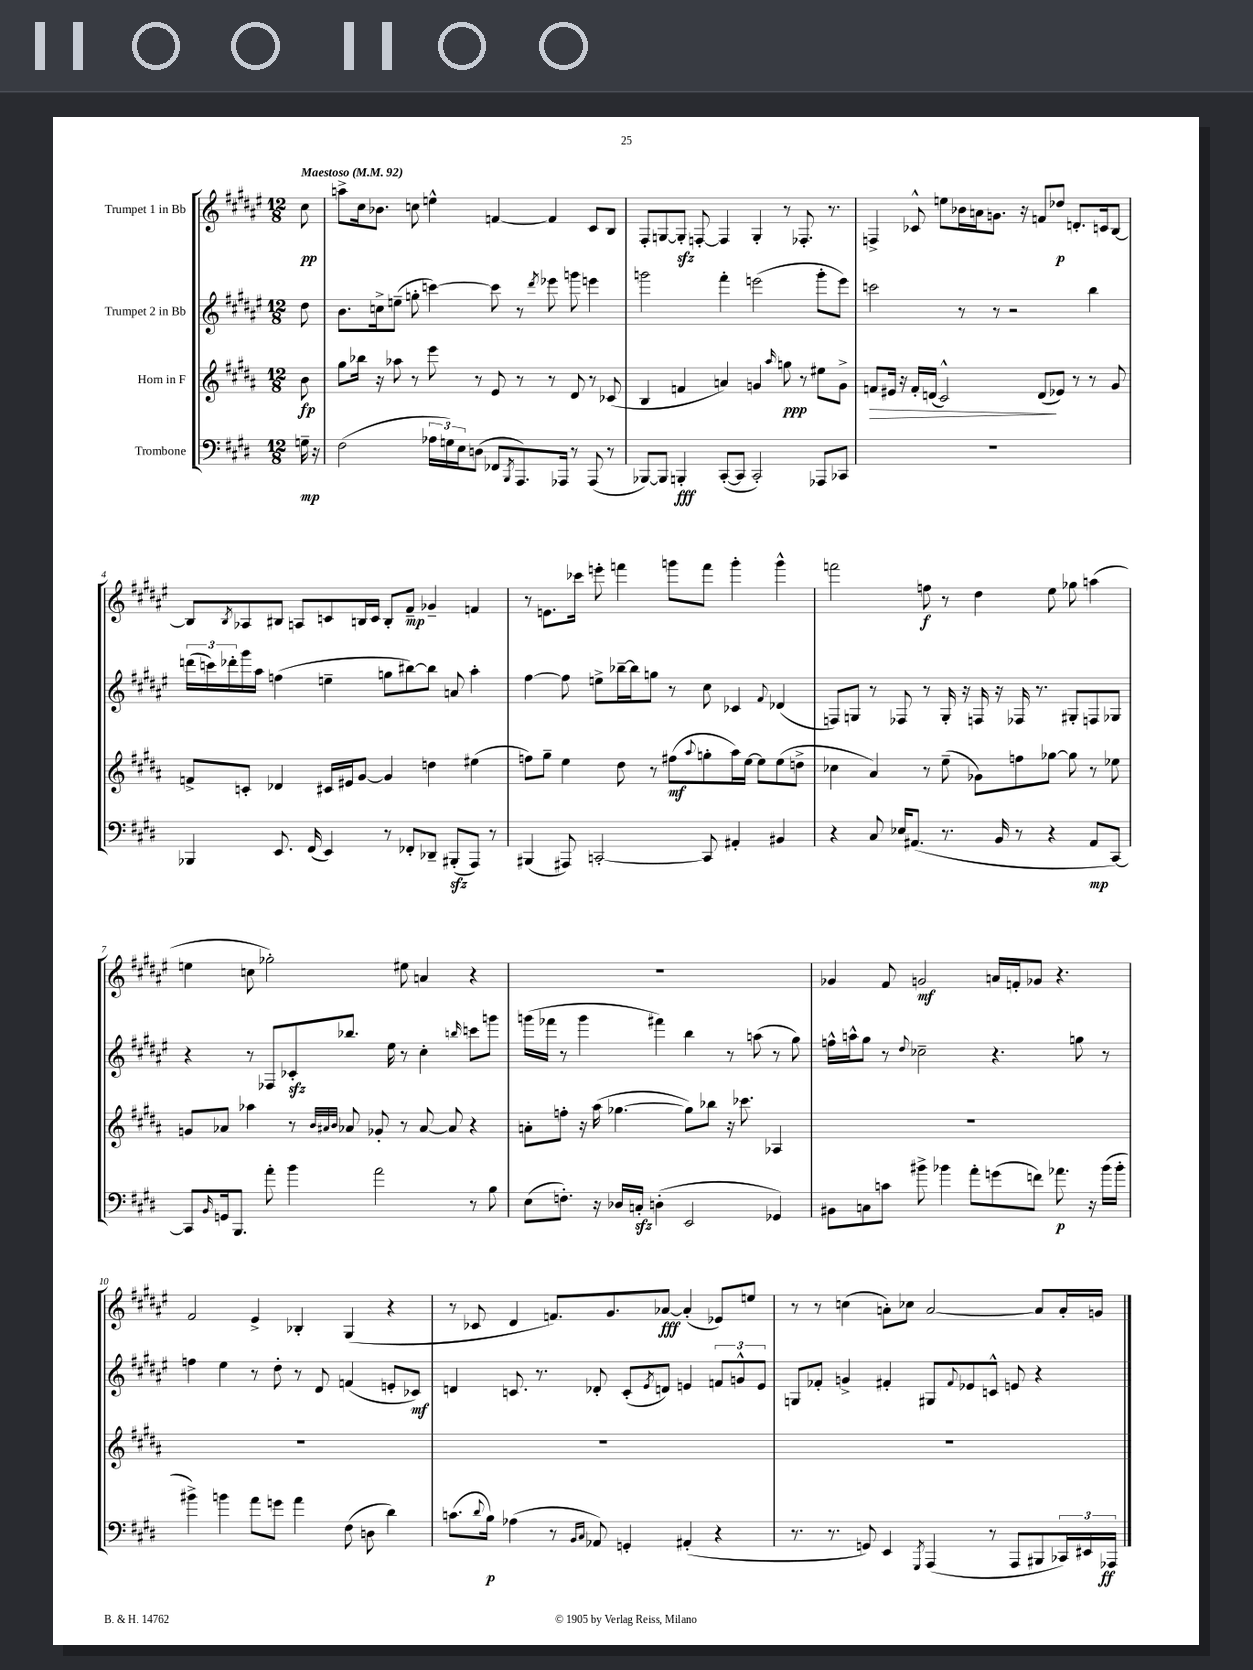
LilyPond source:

<<
\new StaffGroup <<
\new Staff = "s0" \with { instrumentName = "Trumpet 1 in Bb" } {
    \clef treble \key fis \major \numericTimeSignature \time 12/8 \partial 8 \tempo "Maestoso" 4 = 92
    cis''8\pp |
    a''8-> cis''16 bes'8. c''8 e''4-^ f'4~ f'4 cis'8 b8 |
    fis8-. g8~ g8-.\sfz f8~-. f4 g4-. r8 fes8.-. r8. |
    f4-> ces'8-^ e''8 bes'16 a'16 g'8. r16 f'8 des''8\p d'8.-. c'16 b8~ |
    b8 \acciaccatura { b8 } aes8 bis8 a8 c'8 b16 c'16 b8-. fis'8--\mp ges'4-- f'4 |
    r8 e'8. ces'''16 e'''8-. f'''4 g'''8 f'''8 g'''4-. g'''4-^ |
    f'''2 f''8\f r8 dis''4 eis''8 ges''8 a''4( |
    e''4 c''8 ges''2-.) eis''8 a'4 r4 |
    R1. |
    ges'4 fis'8 g'2\mf a'16 f'16-. ges'8 r4. |
    fis'2 eis'4-> bes4-. gis4( r4 |
    r8 ces'8 dis'4 f'8.) gis'8. aes'8~\fff aes'4-.( ees'8) e''8 |
    r8 r8 c''4( a'8-.) ces''8 a'2~ a'8 a'16-. g'16 \bar "|." |
}
\new Staff = "s1" \with { instrumentName = "Trumpet 2 in Bb" } {
    \clef treble \key fis \major \numericTimeSignature \time 12/8 \partial 8
    dis''8 |
    b'8. c''16-> e''8--( g''8-. c'''4~) c'''8 r8 \acciaccatura { dis'''8 } ees'''8 g'''8 e'''4 |
    g'''2 fis'''4-. e'''2( g'''8-. e'''8) |
    c'''2 r8 r8 r2 b''4 |
    \tuplet 3/2 { d'''16( c'''16) des'''16-. } gis'''16 ais''16 f''4( e''4-- g''8 bis''8~) bis''8 a'8 ais''4-. |
    fis''4~ fis''8 e''8-> bes''16~-- bes''16 g''8 r8 cis''8 ces'4 \appoggiatura { fis'8 } des'4( |
    f8) g8 r8 fes8 r8 g16-. r16 f16 r16 fes16 r8. gis8-. f8 ges8 |
    r4 r8 fes8 ces'8-.\sfz bes''8. eis''16 r8 cis''4-. \grace { b''16 } c'''8 g'''8 |
    g'''16( fes'''16 r8 g'''4 fis'''4) b''4 r8 a''8( r8 gis''8) |
    f''16-^ a''16-^ gis''8 r8 \appoggiatura { dis''8 } ces''2-- r4. g''8 r8 |
    f''4 eis''4 r8 dis''8-. r8 dis'8 f'4( e'8-. ces'8\mf) |
    d'4 c'8. r8. des'8-. c'8-.( \acciaccatura { eis'8 } d'8) e'4 \tuplet 3/2 { f'8 g'8-^ e'8 } |
    g8 fes'8-. g'4-> fis'4-. gis8 \appoggiatura { fis'8 } ees'8 c'8-^ e'8 r4 \bar "|." |
}
\new Staff = "s2" \with { instrumentName = "Horn in F" } {
    \clef treble \key b \major \numericTimeSignature \time 12/8 \partial 8
    b'8\fp |
    gis''8 bes''16 r16 aes''8 r8 e'''8 r8 e'8 r8 r8 dis'8 r8 ces'8( |
    b4 f'4 a'4) g'4 \grace { ais''16 } g''8\ppp r8 eis''8 g'8-> |
    f'8\> eis'16 r16 f'16-. d'16( cis'2-^) d'8\!( ees'8) r8 r8 gis'8 |
    f'8-> c'8-. des'4 cis'16 eis'16 gis'8~ gis'4 d''4 eis''4( |
    f''8) gis''8-- e''4 dis''8 r8 fis''8\mf( \appoggiatura { ais''8 } g''8-. ais''16) e''16~ e''8 e''8( d''8-> |
    ces''4 ais'4) r8 e''8--( ges'8) f''8 ges''8~ ges''8 r8 ees''8 |
    g'8 aes'8 aes''4 r8 \grace { b'32 ais'32 b'32 } aes'8 ges'8-. r8 aes'8~ aes'8 r4 |
    a'8-. f''8-. r16 ais''16( ges''4.~ ges''8) bes''8 r16 ces'''8. aes4 |
    R1. |
    R1. |
    R1. |
    R1. \bar "|." |
}
\new Staff = "s3" \with { instrumentName = "Trombone" } {
    \clef bass \key e \major \numericTimeSignature \time 12/8 \partial 8
    g16--\mp r16 |
    fis2( \tuplet 3/2 { aes16 g16) e16 } d8( fes,8 \acciaccatura { b,,8 } a,,8.) aes,,16 r8 aes,,8( r8 |
    bes,,8~) bes,,8 b,,4-.\fff cis,8~-.( cis,8 cis,2-.) aes,,8 ces,8 |
    R1. |
    bes,,4 e,8. fis,16( e,4) r8 fes,8-. des,8-- bis,,8-.\sfz( a,,8) r8 |
    bis,,4( ais,,8) c,2~-. c,8 ais,4-. bis,4 |
    r4 cis8 ees16 ais,8.( r8. b,16 r8 r4 ais,8\mp cis,8~) |
    cis,8 \grace { b,16 } g,16 b,,8. a'8-. b'4 a'2 r8 b8 |
    e8( f8.-.) r16 des16 c16-.\sfz d4-.( e,2 ges,4) |
    bis,8 c8 c'8 bis'8-> bes'4 a'8-. g'8( f'8) aes'8.\p r16 bes'16( bes'16-. |
    bis'4->) b'4 a'8 g'8 a'4 fis8( d8 dis'4) |
    c'8.( \appoggiatura { dis'8 } b16\p) aes4( r8 \grace { b,16 cis16 } aes,8) g,4-. ais,4-.( r4 |
    r8. r8. g,8) e,4 \acciaccatura { gis,,8 } a,,4( r8 a,,8 bis,,8 \tuplet 3/2 { ces,16) eis,16 aes,,16\ff } \bar "|." |
}
>>
>>
